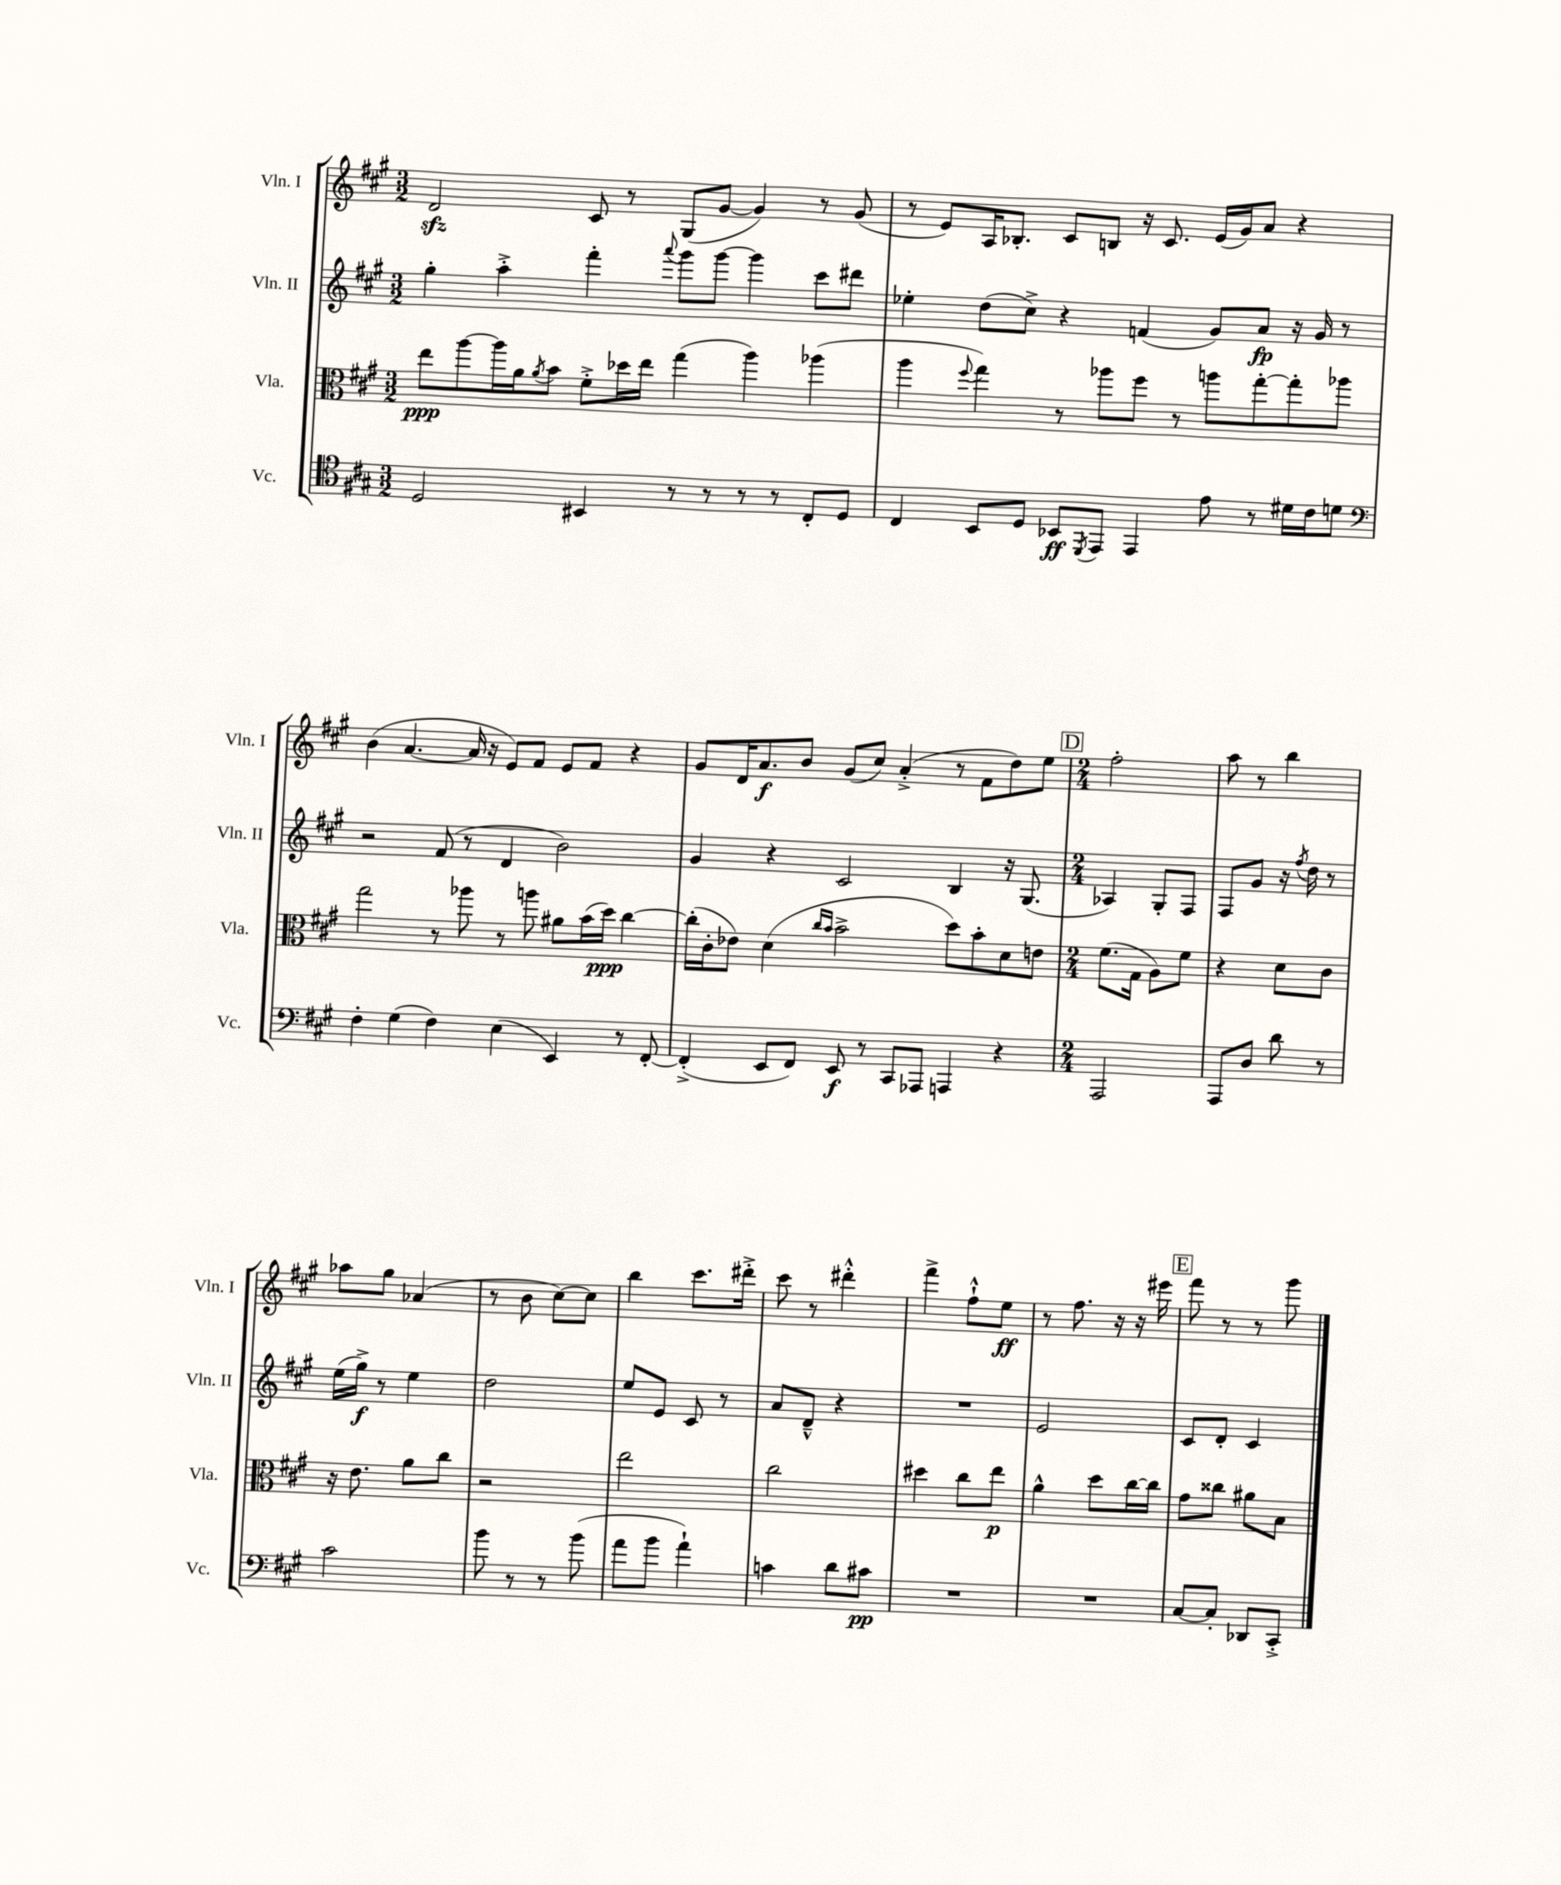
<<
\new StaffGroup <<
\new Staff = "s0" \with { instrumentName = "Vln. I" shortInstrumentName = "Vln. I" } {
    \clef treble \key a \major \numericTimeSignature \time 3/2
    d'2\sfz cis'8 r8 gis8( gis'8~ gis'4) r8 gis'8( |
    r8 e'8) a16 bes8.-. cis'8 b8 r16 cis'8. e'16( gis'16) a'8 r4 |
    b'4( a'4.~ a'16 r16 e'8) fis'8 e'8 fis'8 r4 |
    gis'8 d'16 a'8.\f b'8 gis'8( cis''8) a'4-.->( r8 fis'8 d''8) e''8 |
    \mark \markup { \box "D" } \numericTimeSignature \time 2/4 fis''2-. |
    a''8 r8 b''4 |
    aes''8 gis''8 aes'4( |
    r8 b'8 cis''8~) cis''8 |
    b''4 cis'''8. dis'''16-.-> |
    cis'''8 r8 dis'''4-.-^ |
    fis'''4-> fis''8-!-^ e''8\ff |
    r8 fis''8. r16 r16 eis'''16 |
    \mark \markup { \box "E" } fis'''8 r8 r8 gis'''8 \bar "|." |
}
\new Staff = "s1" \with { instrumentName = "Vln. II" shortInstrumentName = "Vln. II" } {
    \clef treble \key a \major \numericTimeSignature \time 3/2
    gis''4-. a''4-.-> fis'''4-. \appoggiatura { a'''8 } gis'''8 gis'''8~ gis'''4 cis'''8 dis'''8 |
    ees''4-. d''8( cis''8->) r4 f'4( gis'8) a'8\fp r16 gis'16 r8 |
    r2 fis'8( r8 d'4 b'2) |
    gis'4 r4 cis'2 b4 r16 gis8.( |
    \mark \markup { \box "D" } \numericTimeSignature \time 2/4 aes4) gis8-. fis8 |
    fis8 gis'8 r16 \acciaccatura { fis''8 } d''16 r8 |
    e''16( gis''16->\f) r8 e''4 |
    d''2 |
    e''8 e'8 cis'8 r8 |
    a'8 d'8---^ r4 |
    R2 |
    e'2 |
    \mark \markup { \box "E" } cis'8 d'8-. cis'4 \bar "|." |
}
\new Staff = "s2" \with { instrumentName = "Vla." shortInstrumentName = "Vla." } {
    \clef alto \key a \major \numericTimeSignature \time 3/2
    e''8\ppp a''8~ a''16 a'16 \acciaccatura { a'8 } b'8 fis'8-.-> des''16 e''16 gis''4( a''4) aes''4( |
    a''4 \appoggiatura { fis''8 } gis''4) r8 aes''8 fis''8 r8 a''8 gis''8~-. gis''8-. aes''8 |
    gis''2 r8 aes''8 r8 a''8 ais'8 b'16( d''16\ppp) cis''4~ |
    cis''16-.( cis'16-. ees'8) d'4( \grace { cis''16 b'16 } b'2-> d''8) b'8-. d'8 e'8 |
    \mark \markup { \box "D" } \numericTimeSignature \time 2/4 fis'8.( gis16 a8) fis'8 |
    r4 d'8 cis'8 |
    r16 e'8. a'8 cis''8 |
    r2 |
    e''2 |
    cis''2 |
    dis''4 cis''8 e''8\p |
    a'4-^ d''8 cis''16~ cis''16 |
    \mark \markup { \box "E" } gis'8 cisis''8 ais'8 b8 \bar "|." |
}
\new Staff = "s3" \with { instrumentName = "Vc." shortInstrumentName = "Vc." } {
    \clef tenor \key a \major \numericTimeSignature \time 3/2
    d2 bis,4 r8 r8 r8 r8 cis8-. d8 |
    cis4 b,8 d8 bes,8\ff \acciaccatura { d,8 } e,8 e,4 e'8 r8 dis'16 cis'16 d'8 |
    \clef bass fis4-. gis4( fis4) e4( e,4) r8 fis,8~-. |
    fis,4-.->( e,8 fis,8) e,8\f r8 cis,8 aes,,8 a,,4 r4 |
    \mark \markup { \box "D" } \numericTimeSignature \time 2/4 a,,2 |
    a,,8 d8 d'8 r8 |
    cis'2 |
    b'8 r8 r8 b'8( |
    a'8 b'8 a'4-!) |
    c'4 d'8 cis'8\pp |
    R2 |
    R2 |
    \mark \markup { \box "E" } cis8~ cis8-. des,8 cis,8-.-> \bar "|." |
}
>>
>>
\layout { \context { \Score \remove "Bar_number_engraver" } }
